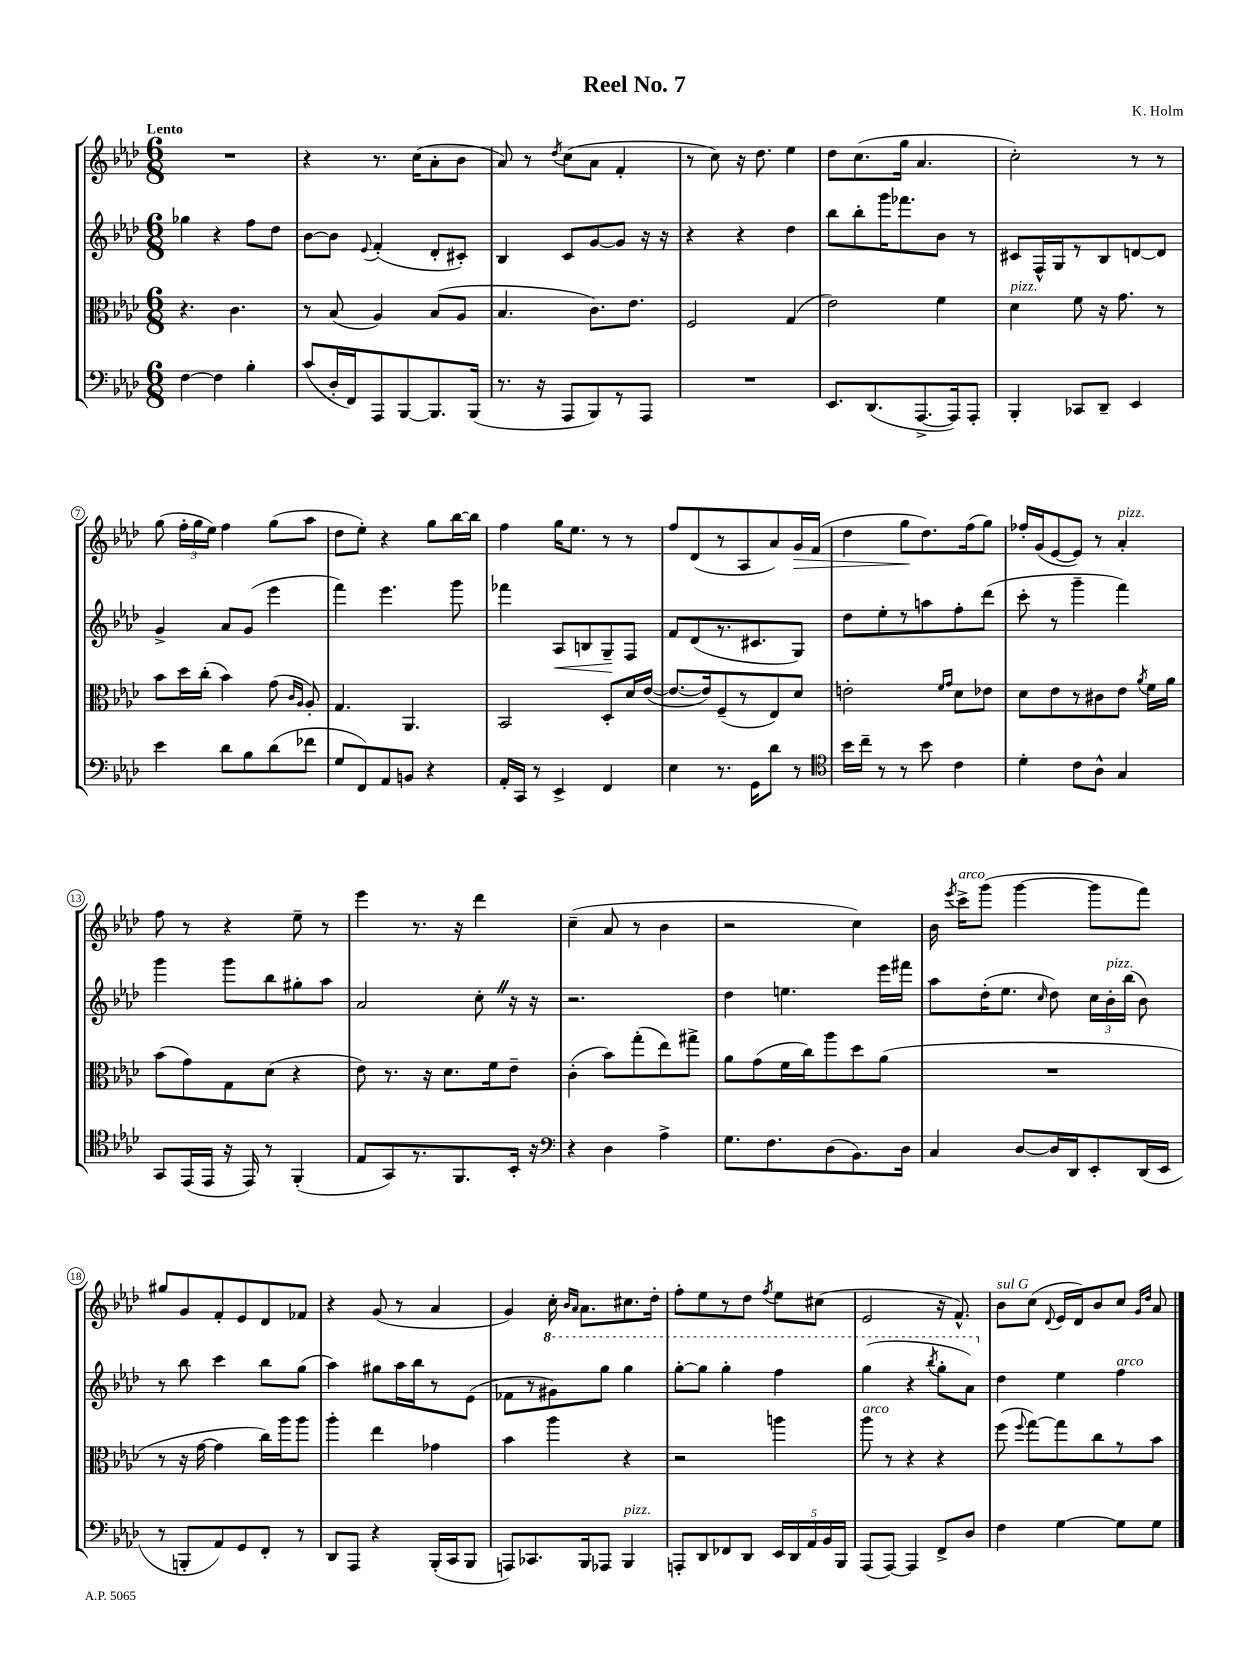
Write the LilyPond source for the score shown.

\header { title = "Reel No. 7" composer = "K. Holm" }
<<
\new StaffGroup <<
\new Staff = "s0" {
    \clef treble \key aes \major \numericTimeSignature \time 6/8 \tempo "Lento"
    \autoBeamOff R2. |
    r4 r8. c''16[( aes'8-. bes'8] |
    aes'8) r8 \acciaccatura { des''8 } c''8[( aes'8] f'4-. |
    r8 c''8) r16 des''8. ees''4 |
    des''8[ c''8.( g''16] aes'4. |
    c''2-.) r8 r8 |
    g''8( \tuplet 3/2 { f''16[-. g''16 ees''16]) } f''4 g''8[( aes''8] |
    des''8[ ees''8]-.) r4 g''8[ bes''16~ bes''16] |
    f''4 g''16[ ees''8.] r8 r8 |
    f''8[ des'8( r8 aes8 aes'8) g'16\> f'16]( |
    des''4 g''8[\! des''8.) f''16( g''8]) |
    fes''16[-. g'16( ees'8~ ees'8]) r8 aes'4-.^\markup { \italic "pizz." } |
    f''8 r8 r4 ees''8-- r8 |
    ees'''4 r8. r16 des'''4 |
    c''4--( aes'8 r8 bes'4 |
    r2 c''4) |
    bes'16 \acciaccatura { ees'''8 } c'''16[->^\markup { \italic "arco" } g'''8]( g'''4~ g'''8[ f'''8]) |
    gis''8[ g'8 f'8-. ees'8 des'8 fes'8] |
    r4 g'8( r8 aes'4 |
    g'4) c''16-. \grace { bes'16[ aes'16] } aes'8.[ cis''8. des''16]-. |
    f''8[-. ees''8 r8 des''8] \acciaccatura { f''8 } ees''8[ cis''8]( |
    ees'2 r16 f'8.-^) |
    bes'8[^\markup { \italic "sul G" } c''8]( \appoggiatura { des'8 } ees'16[ des'16) bes'8 c''8] \grace { g'16[ des''16] } aes'8 \bar "|." |
}
\new Staff = "s1" {
    \clef treble \key aes \major \numericTimeSignature \time 6/8
    \autoBeamOff ges''4 r4 f''8[ des''8] |
    bes'8[~ bes'8] \appoggiatura { ees'8 } f'4-.( des'8[-. cis'8]-.) |
    bes4 c'8[ g'8~ g'8] r16 r16 |
    r4 r4 des''4 |
    bes''8[ bes''8-. g'''16 fes'''8. bes'8] r8 |
    cis'8[ f16-^ g16 r8 bes8 d'8~ d'8] |
    g'4-> aes'8[ g'8]( ees'''4 |
    f'''4) ees'''4. g'''8 |
    fes'''4 aes8[\< b8 g8--\! f8] |
    f'8[ des'8( r8. cis'8. g8]) |
    des''8[ ees''8-. r8 a''8 f''8-. des'''8]( |
    c'''8-. r8 g'''4-- f'''4) |
    g'''4 g'''8[ bes''8 gis''8-. aes''8] |
    aes'2 c''8-. \once \override BreathingSign.text = \markup { \musicglyph "scripts.caesura.straight" } \breathe r16 r16 |
    r2. |
    des''4 e''4. ees'''16[ fis'''16] |
    aes''8[ des''16-.( ees''8.] \grace { c''16 } des''8) \tuplet 3/2 { c''16[ bes'16-.^\markup { \italic "pizz." } bes''16]( } bes'8) |
    r8 bes''8 c'''4 bes''8[ g''8]( |
    aes''4) gis''8[ aes''16 bes''16 r8 ees'8]( |
    fes'8[ r8 \ottava #1 gis''8) g'''8] g'''4 |
    g'''8[~-. g'''8] g'''4-. f'''4 |
    g'''4( r4 \acciaccatura { bes'''8 } g'''8[-. aes''8]) \ottava #0 |
    des''4 ees''4 f''4^\markup { \italic "arco" } \bar "|." |
}
\new Staff = "s2" {
    \clef alto \key aes \major \numericTimeSignature \time 6/8
    \autoBeamOff r4. c'4. |
    r8 bes8( aes4) bes8[( aes8] |
    bes4. c'8.[) ees'8.] |
    f2 g4( |
    ees'2) f'4 |
    des'4^\markup { \italic "pizz." } f'8 r16 g'8. r8 |
    bes'8[ des''16 c''16]-.( bes'4) g'8( \grace { c'16[ aes16] } aes8-.) |
    g4. aes,4. |
    bes,2 des8[-. des'16 ees'16]~( |
    ees'8.[~ ees'16) f8--( r8 ees8) des'8] |
    e'2-. \grace { f'16[ g'16] } des'8[ ees'8] |
    des'8[ ees'8 r8 cis'8 ees'8] \acciaccatura { aes'8 } f'16[ aes'16] |
    bes'8[( g'8) g8 des'8]( r4 |
    ees'8) r8. r16 des'8.[ f'16 ees'8]-- |
    c'4-.( bes'8[) g''8-.( ees''8) gis''8]-> |
    aes'8[ g'8( f'16 c''16) aes''8 des''8 aes'8]( |
    R2. |
    r8 r16 g'16~ g'4 c''16[) aes''16 aes''8] |
    aes''4-. ees''4 ges'4 |
    bes'4 aes''4 r4 |
    r2 a''4 |
    aes''8^\markup { \italic "arco" } r8 r4 r4 |
    f''8( \appoggiatura { f''8 } g''8[~) g''8 c''8 r8 bes'8] \bar "|." |
}
\new Staff = "s3" {
    \clef bass \key aes \major \numericTimeSignature \time 6/8
    \autoBeamOff f4~ f4 bes4-. |
    c'8[( des16-. f,16) aes,,8 bes,,8~ bes,,8. bes,,16]( |
    r8. r16 aes,,8[ bes,,8) r8 aes,,8] |
    R2. |
    ees,8.[ des,8.( aes,,8.~-> aes,,16) aes,,8]-. |
    bes,,4-. ces,8[ des,8]-- ees,4 |
    ees'4 des'8[ bes8 des'8( fes'8] |
    g8[ f,8) aes,8 b,8] r4 |
    aes,16[-. c,16] r8 ees,4-> f,4 |
    ees4 r8. g,16[ des'8] r8 |
    \clef tenor bes'16[ c''16]-- r8 r8 bes'8 c'4 |
    des'4-. c'8[ aes8]-^ g4 |
    g,8[ ees,16( ees,16] r16 ees,16) r8 f,4-.( |
    ees8[ g,8) r8. f,8. bes,16]-. r16 |
    \clef bass r4 des4 aes4-> |
    g8.[ f8. des8( bes,8.) des16] |
    c4 des8[~ des16 des,16 ees,8-. des,16( ees,16] |
    r8 b,,8[-. aes,8) g,8 f,8]-. r8 |
    des,8[ aes,,8] r4 bes,,16[-.( c,16 bes,,8] |
    a,,8[) ces,8. bes,,16 aes,,8] bes,,4^\markup { \italic "pizz." } |
    a,,8[-. des,8 fes,8 des,8] \tuplet 5/4 { ees,16[ des,16 aes,16 bes,16 bes,,16] } |
    aes,,8[( aes,,8]~) aes,,4 f,8[-> des8] |
    f4 g4~ g8[ g8] \bar "|." |
}
>>
>>
\layout { \context { \Score \override BarNumber.stencil = #(make-stencil-circler 0.1 0.3 ly:text-interface::print) } }
